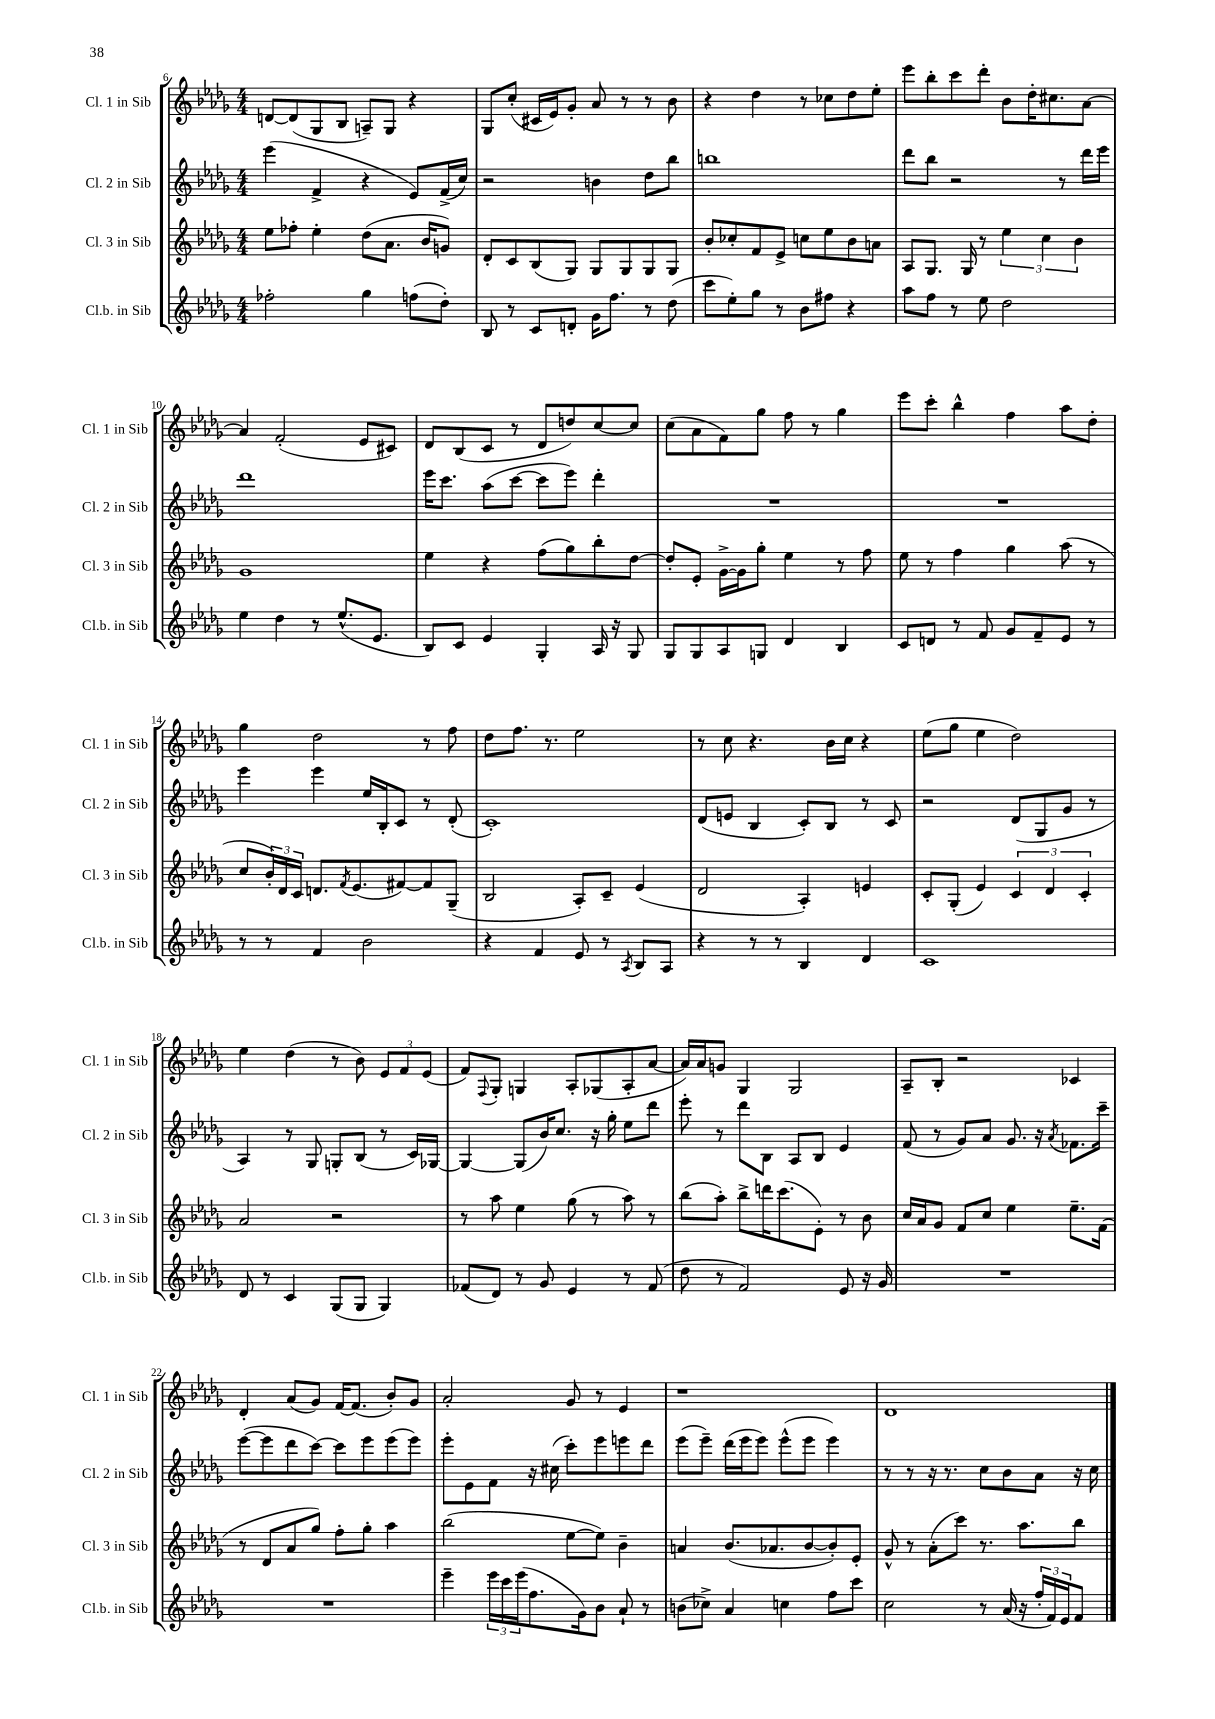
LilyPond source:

<<
\new StaffGroup <<
\new Staff = "s0" \with { instrumentName = "Cl. 1 in Sib" shortInstrumentName = "Cl. 1 in Sib" } {
    \clef treble \key des \major \numericTimeSignature \time 4/4
    d'8~ d'8( ges8 bes8 a8--) ges8 r4 |
    ges8 c''8-.( cis'16 ees'16) ges'8-. aes'8 r8 r8 bes'8 |
    r4 des''4 r8 ces''8 des''8 ees''8-. |
    ees'''8 bes''8-. c'''8 des'''8-. bes'8 des''16-. cis''8. aes'8~ |
    aes'4 f'2-.( ees'8 cis'8) |
    des'8 bes8( c'8 r8 des'8 d''8) c''8~ c''8 |
    c''8( aes'8 f'8) ges''8 f''8 r8 ges''4 |
    ees'''8 c'''8-. bes''4-^ f''4 aes''8 des''8-. |
    ges''4 des''2 r8 f''8 |
    des''8 f''8. r8. ees''2 |
    r8 c''8 r4. bes'16 c''16 r4 |
    ees''8( ges''8 ees''4 des''2) |
    ees''4 des''4( r8 bes'8) \tuplet 3/2 { ees'8 f'8 ees'8( } |
    f'8) \appoggiatura { f8 } ges8-. g4 aes8-. ges8( aes8-. aes'8~ |
    aes'16) aes'16 g'8 ges4 ges2 |
    aes8-- bes8-. r2 ces'4 |
    des'4-. aes'8( ges'8) f'16~ f'8.( bes'8-.) ges'8 |
    aes'2-. ges'8 r8 ees'4 |
    r1 |
    des'1 \bar "|." |
}
\new Staff = "s1" \with { instrumentName = "Cl. 2 in Sib" shortInstrumentName = "Cl. 2 in Sib" } {
    \clef treble \key des \major \numericTimeSignature \time 4/4
    ees'''4( f'4-> r4 ees'8) f'16->( c''16) |
    r2 b'4 des''8 bes''8 |
    b''1 |
    des'''8 bes''8 r2 r8 des'''16 ees'''16 |
    des'''1 |
    ees'''16 c'''8. aes''8( c'''8~ c'''8 ees'''8) des'''4-. |
    R1 |
    R1 |
    ees'''4 ees'''4 ees''16 bes16-. c'8 r8 des'8-.( |
    c'1-.) |
    des'8( e'8 bes4 c'8-.) bes8 r8 c'8 |
    r2 des'8( ges8 ges'8 r8 |
    aes4) r8 ges8 g8-. bes8( r8 c'16) ges16~ |
    ges4~ ges8( bes'16) c''8. r16 ges''16-. ees''8 des'''8 |
    ees'''8-. r8 des'''8 bes8 aes8 bes8 ees'4 |
    f'8( r8 ges'8) aes'8 ges'8. r16 \acciaccatura { aes'8 } fes'8. c'''16-- |
    ees'''8~( ees'''8 des'''8 c'''8~) c'''8 ees'''8 ees'''8( ees'''8) |
    ees'''8-. ees'8 f'8 r16 cis''16( c'''8-.) ees'''8 e'''8 des'''8 |
    ees'''8( ees'''8--) des'''16( ees'''16 ees'''8) ees'''8-^( ees'''8 ees'''4) |
    r8 r8 r16 r8. c''8 bes'8 aes'8 r16 c''16 \bar "|." |
}
\new Staff = "s2" \with { instrumentName = "Cl. 3 in Sib" shortInstrumentName = "Cl. 3 in Sib" } {
    \clef treble \key des \major \numericTimeSignature \time 4/4
    ees''8 fes''8-. ees''4-. des''8( aes'8. bes'16 g'8) |
    des'8-. c'8 bes8( ges8) ges8 ges8 ges8 ges8 |
    bes'8-. ces''8-. f'8 ees'8-> c''8 ees''8 bes'8 a'8 |
    aes8 ges8. ges16 r8 \tuplet 3/2 { ees''4 c''4 bes'4 } |
    ges'1 |
    ees''4 r4 f''8( ges''8) bes''8-. des''8~ |
    des''8-. ees'8-. ges'16~-> ges'16 ges''8-. ees''4 r8 f''8 |
    ees''8 r8 f''4 ges''4 aes''8( r8 |
    c''8 \tuplet 3/2 { bes'16-.) des'16 c'16 } d'8. \acciaccatura { f'8 } ees'8.( fis'8~) fis'8 ges8--( |
    bes2 aes8-.) c'8-- ees'4( |
    des'2 aes4-.) e'4 |
    c'8-. ges8-.( ees'4) \tuplet 3/2 { c'4 des'4 c'4-. } |
    aes'2 r2 |
    r8 aes''8 ees''4 ges''8( r8 aes''8) r8 |
    bes''8( aes''8-.) bes''8-> d'''16 c'''8.( ees'8-.) r8 bes'8 |
    c''16 aes'16 ges'8 f'8 c''8 ees''4 ees''8.-- f'16( |
    r8 des'8 aes'8 ges''8) f''8-. ges''8-. aes''4 |
    bes''2( ees''8~ ees''8) bes'4-- |
    a'4 bes'8.( aes'8. bes'8~ bes'8-.) ees'8-. |
    ges'8-^ r8 aes'8-.( c'''8) r8. aes''8. bes''8 \bar "|." |
}
\new Staff = "s3" \with { instrumentName = "Cl.b. in Sib" shortInstrumentName = "Cl.b. in Sib" } {
    \clef treble \key des \major \numericTimeSignature \time 4/4
    fes''2-. ges''4 f''8( des''8-.) |
    bes8 r8 c'8 d'8-. ges'16 f''8. r8 des''8( |
    c'''8 ees''8-.) ges''8 r8 bes'8 fis''8 r4 |
    aes''8 f''8 r8 ees''8 des''2 |
    ees''4 des''4 r8 ees''8.-^( ees'8. |
    bes8) c'8 ees'4 ges4-. aes16 r16 ges8 |
    ges8 ges8 aes8 g8 des'4 bes4 |
    c'8 d'8 r8 f'8 ges'8 f'8-- ees'8 r8 |
    r8 r8 f'4 bes'2 |
    r4 f'4 ees'8 r8 \acciaccatura { aes8 } bes8 aes8 |
    r4 r8 r8 bes4 des'4 |
    c'1 |
    des'8 r8 c'4 ges8( ges8 ges4) |
    fes'8( des'8) r8 ges'8 ees'4 r8 fes'8( |
    des''8 r8 f'2) ees'8 r16 ges'16 |
    R1 |
    R1 |
    ees'''4-- \tuplet 3/2 { ees'''16 c'''16 ees'''16( } f''8. ges'16) bes'8 aes'8-! r8 |
    b'8( ces''8->) aes'4 c''4 f''8 c'''8 |
    c''2 r8 aes'16( r16 \tuplet 3/2 { f''16-. f'16) ees'16 } f'8 \bar "|." |
}
>>
>>
\layout { \context { \Score currentBarNumber = #6 } }
